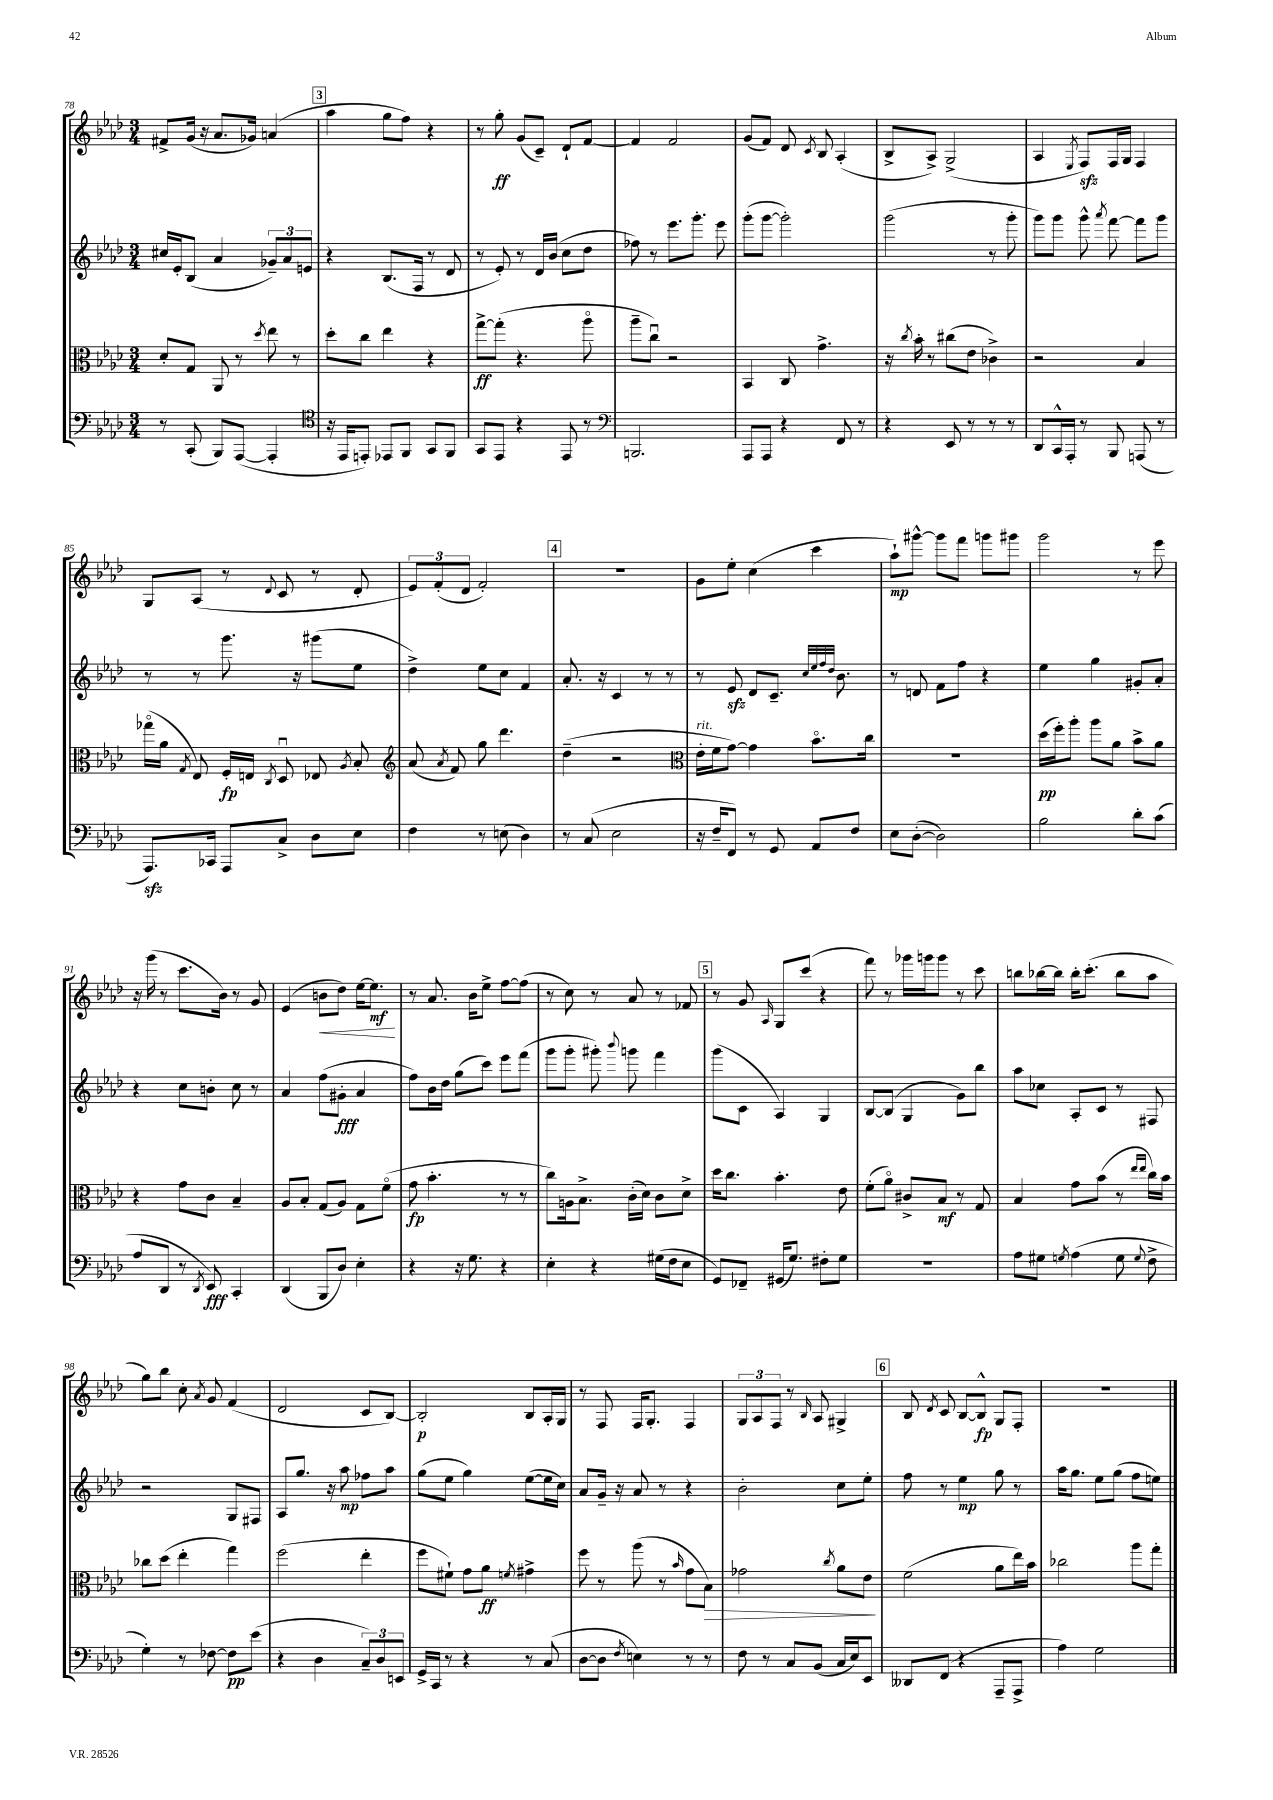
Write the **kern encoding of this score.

**kern	**dynam	**kern	**dynam	**kern	**dynam	**kern	**dynam
*part4	*part4	*part3	*part3	*part2	*part2	*part1	*part1
*staff4	*staff4	*staff3	*staff3	*staff2	*staff2	*staff1	*staff1
*clefF4	*	*clefC3	*	*clefG2	*	*clefG2	*
*k[b-e-a-d-]	*	*k[b-e-a-d-]	*	*k[b-e-a-d-]	*	*k[b-e-a-d-]	*
*M3/4	*	*M3/4	*	*M3/4	*	*M3/4	*
=78	=78	=78	=78	=78	=78	=78	=78
8r	.	8d-'/L	.	16cc#X/LL	.	8f#X^/L	.
.	.	.	.	16e-'/J	.	.	.
(8CC'/	.	8G/J	.	(8B-/J	.	(16g/Jk	.
.	.	.	.	.	.	16r	.
8BBB-/L)	.	8AA-/	.	4a-/	.	8.a-/L	.
([8AAA-/J	.	8r	.	.	.	.	.
.	.	.	.	.	.	16g-X/Jk)	.
.	.	8qdd-/	.	.	.	.	.
4AAA-'/]	.	8ee-\	.	12g-X~/L)	.	(4an/	.
.	.	.	.	12a-/	.	.	.
.	.	8r	.	.	.	.	.
.	.	.	.	12en/J	.	.	.
!!LO:REH:place=s1:t=3
=79	=79	=79	=79	=79	=79	=79	=79
*clefC4	*	*	*	*	*	*	*
16r	.	8dd-'\L	.	4r	.	4aa-\	.
16EE-/KL	.	.	.	.	.	.	.
8EEn'/J)	.	8cc\J	.	.	.	.	.
8EE-X/L	.	4ee-\	.	(8.B-/L	.	8gg\L	.
8FF/J	.	.	.	.	.	8ff\J)	.
.	.	.	.	16F/Jk	.	.	.
8GG/L	.	4r	.	8r	.	4r	.
8FF/J	.	.	.	8d-/	.	.	.
=80	=80	=80	=80	=80	=80	=80	=80
8GG/L	.	[8gg^\L	ff	8r	.	8r	.
8EE-/J	.	(8gg'\J]	.	8e-'/)	.	8gg'\	ff
4r	.	4.r	.	8r	.	(8g/L	.
.	.	.	.	16d-/LL	.	8c~/J)	.
.	.	.	.	(16b-/JJ	.	.	.
8EE-/	.	.	.	8cc\L	.	8d-`/L	.
8r	.	8aa-\	.	8dd-\J	.	[8f/J	.
=81	=81	=81	=81	=81	=81	=81	=81
*clefF4	*	*	*	*	*	*	*
2.BBBn/	.	8aa-~\L	.	8ff-X\)	.	4f/]	.
.	.	8ccu\J)	.	8r	.	.	.
.	.	2r	.	8.eee-\L	.	2f/	.
.	.	.	.	8.ggg'\J	.	.	.
.	.	.	.	8eee-\	.	.	.
=82	=82	=82	=82	=82	=82	=82	=82
8AAA-/L	.	4BB-/	.	(8ggg'\L	.	(8g/L	.
8AAA-/J	.	.	.	[8ggg\J	.	8f/J)	.
4r	.	8C/	.	2ggg'\])	.	8d-/	.
.	.	.	.	.	.	8qc/	.
.	.	4.g^\	.	.	.	8B-/	.
8FF/	.	.	.	.	.	(4A-'/	.
8r	.	.	.	.	.	.	.
=83	=83	=83	=83	=83	=83	=83	=83
4r	.	16r	.	(2ggg\	.	8B-^/L	.
.	.	8qcc/	.	.	.	.	.
.	.	16b-'\	.	.	.	.	.
.	.	8r	.	.	.	8A-^/J)	.
8EE-/	.	(8cc#X\L	.	.	.	(2G^/	.
8r	.	8e-\J	.	.	.	.	.
8r	.	4c-X^\)	.	8r	.	.	.
8r	.	.	.	8ggg'\	.	.	.
=84	=84	=84	=84	=84	=84	=84	=84
8DD-/L	.	2r	.	8ggg\L)	.	4A-/	.
16CC^^/L	.	.	.	8ggg\J	.	.	.
16AAA-'/JJ	.	.	.	.	.	.	.
.	.	.	.	.	.	8qE-/	.
8r	.	.	.	8ggg^^\	.	8Fzz/L)	.
.	.	.	.	8qaaa-/	.	.	.
8BBB-/	.	.	.	[8fff\	.	16F/L	.
.	.	.	.	.	.	16G/JJ	.
(8AAAn/	.	4B-/	.	8fff\L]	.	4F/	.
8r	.	.	.	8ggg\J	.	.	.
!!LO:LB:g=z
=85	=85	=85	=85	=85	=85	=85	=85
8.AAA-zz/L)	.	(16gg-X\LL	.	8r	.	8G/L	.
.	.	16a-\JJ	.	.	.	.	.
.	.	8qG/	.	.	.	.	.
.	.	8E-/)	.	8r	.	(8A-/J	.
16CC-X/Jk	.	.	.	.	.	.	.
8AAA-/L	.	16F'/LL	fp	8.ggg\	.	8r	.
.	.	16En/JJ	.	.	.	.	.
.	.	8qC/	.	.	.	8qqd-/	.
8C^/J	.	8D-u/	.	.	.	8c/	.
.	.	.	.	16r	.	.	.
8D-\L	.	8E-X/	.	(8ggg#X\L	.	8r	.
.	.	8qA-/	.	.	.	.	.
8E-\J	.	8B-'/	.	8ee-\J	.	8d-'/	.
=86	=86	=86	=86	=86	=86	=86	=86
*	*	*clefG2	*	*	*	*	*
4F\	.	(8a-/	.	4dd-^\)	.	12e-/L)	.
.	.	.	.	.	.	(12f'/	.
.	.	8qa-/	.	.	.	.	.
.	.	8f/)	.	.	.	.	.
.	.	.	.	.	.	12d-/J	.
8r	.	8gg\	.	8ee-\L	.	2f'/)	.
(8En\	.	4.ddd-\	.	8cc\J	.	.	.
4D-\)	.	.	.	4f/	.	.	.
!!LO:REH:place=s1:t=4
=87	=87	=87	=87	=87	=87	=87	=87
8r	.	(4dd-~\	.	8.a-'/	.	2.r	.
(8C/	.	.	.	.	.	.	.
.	.	.	.	16r	.	.	.
2E-\	.	2r	.	4c/	.	.	.
.	.	.	.	8r	.	.	.
.	.	.	.	8r	.	.	.
=88	=88	=88	=88	=88	=88	=88	=88
*	*	*clefC3	*	*	*	*	*
!	!	!LO:TX:a:i:t=rit.	!	!	!	!	!
16r	.	16e-'\LL	.	8r	.	8g\L	.
16F~/KL	.	16f\J	.	.	.	.	.
8FF/J)	.	[8g\J)	.	8e-zz/	.	8ee-'\J	.
8r	.	4g\]	.	8d-/L	.	(4cc\	.
8GG/	.	.	.	8.c~/J	.	.	.
8AA-/L	.	8.b-\L	.	.	.	4ccc\	.
.	.	.	.	32qqcc/LLL	.	.	.
.	.	.	.	32qqee-/	.	.	.
.	.	.	.	32qqff/	.	.	.
.	.	.	.	32qqdd-/JJJ	.	.	.
.	.	.	.	8.b-\	.	.	.
8F/J	.	.	.	.	.	.	.
.	.	16cc\Jk	.	.	.	.	.
=89	=89	=89	=89	=89	=89	=89	=89
8E-\L	.	2.r	.	8r	.	8aa-`\L)	mp
([8D-'\J	.	.	.	8dn/	.	[8ggg#X^^\J	.
2D-\])	.	.	.	8f\L	.	8ggg#\L]	.
.	.	.	.	8ff\J	.	8fff\J	.
.	.	.	.	4r	.	8gggn\L	.
.	.	.	.	.	.	8ggg#X\J	.
=90	=90	=90	=90	=90	=90	=90	=90
2B-\	.	(16dd-\LL	pp	4ee-\	.	2ggg\	.
.	.	16ff'\J)	.	.	.	.	.
.	.	8aa-'\J	.	.	.	.	.
.	.	8aa-\L	.	4gg\	.	.	.
.	.	8a-\J	.	.	.	.	.
8d-'\L	.	8b-^\L	.	8g#X'/L	.	8r	.
(8c\J	.	8a-\J	.	8a-'/J	.	8eee-\	.
!!LO:LB:g=z
=91	=91	=91	=91	=91	=91	=91	=91
8A-/L	.	4r	.	4r	.	16r	.
.	.	.	.	.	.	(16ggg\	.
8DD-/J	.	.	.	.	.	8r	.
8r	.	8g\L	.	8cc\L	.	8.ccc\L	.
8qDD-/	.	.	.	.	.	.	.
8EE-/)	fff	8c\J	.	8bn'\J	.	.	.
.	.	.	.	.	.	16b-\Jk)	.
4CC'/	.	4B-~/	.	8cc\	.	8r	.
.	.	.	.	8r	.	8g/	.
=92	=92	=92	=92	=92	=92	=92	=92
(4DD-/	.	8A-/L	.	4a-/	.	(4e-/	.
.	.	8B-'/J	.	.	.	.	.
!	!	!	!	!	!	!	!LO:HP:b
8BBB-/L	.	(8G/L	.	(8ff\L	.	8bn\L	<
8D-/J)	.	8A-/J)	.	8g#X'\J	fff	8dd-\J)	.
4E-'\	.	8G\L	.	4a-/	.	[16ee-\KL	.
.	.	.	.	.	.	8.ee-\J]	mf
.	.	(8f\J	.	.	.	.	.
.	.	.	.	.	.	.	[
=93	=93	=93	=93	=93	=93	=93	=93
4r	.	8g\	fp	8ff\L)	.	8r	.
.	.	4.b-'\	.	16b-\L	.	8.a-/	.
.	.	.	.	16dd-\JJ	.	.	.
16r	.	.	.	(8gg\L	.	.	.
8.G\	.	.	.	.	.	16b-\KL	.
.	.	.	.	8ccc\J)	.	8ee-^\J	.
4r	.	8r	.	8eee-\L	.	[8ff\L	.
.	.	8r	.	(8fff\J	.	(8ff\J]	.
=94	=94	=94	=94	=94	=94	=94	=94
4E-'\	.	8cc\L)	.	8ggg\L	.	8r	.
.	.	16An\k	.	8ggg'\J	.	8cc\)	.
.	.	8.B-^\J	.	.	.	.	.
4r	.	.	.	8ggg#X'\)	.	8r	.
.	.	.	.	8qqbbb-/	.	.	.
.	.	(16c'\LL	.	8gggn\	.	8a-/	.
.	.	16d-\JJ)	.	.	.	.	.
(16G#X\LL	.	8c\L	.	4fff\	.	8r	.
16F\J	.	.	.	.	.	.	.
8E-\J	.	8d-^\J	.	.	.	8f-X/	.
!!LO:REH:place=s1:t=5
=95	=95	=95	=95	=95	=95	=95	=95
8GG/L)	.	16dd-\KL	.	(8ggg\L	.	8r	.
.	.	8.cc\J	.	.	.	.	.
8FF-X~/J	.	.	.	8c\J	.	8g/	.
.	.	.	.	.	.	16qqA-/	.
(16GG#X/KL	.	4.b-'\	.	4A-/)	.	8G/L	.
8.G/J)	.	.	.	.	.	.	.
.	.	.	.	.	.	(8ccc/J	.
8F#X'\L	.	.	.	4G/	.	4r	.
8G\J	.	8e-\	.	.	.	.	.
=96	=96	=96	=96	=96	=96	=96	=96
2.r	.	(8f'\L	.	[8B-/L	.	8fff\)	.
.	.	8a-\J)	.	(8B-/J]	.	8r	.
.	.	8c#X^/L	.	4G/	.	16ggg-X\LL	.
.	.	.	.	.	.	16gggn\J	.
.	.	8B-/J	mf	.	.	8ggg\J	.
.	.	8r	.	8g\L)	.	8r	.
.	.	8G/	.	8bb-\J	.	8ccc\	.
=97	=97	=97	=97	=97	=97	=97	=97
8A-\L	.	4B-/	.	8aa-\L	.	8bbn\L	.
8G#X\J	.	.	.	8cc-X\J	.	[16bb-X\L	.
.	.	.	.	.	.	16bb-\JJ]	.
8qGn/	.	.	.	.	.	.	.
(4A-\	.	8g\L	.	8A-'/L	.	16bb-'\KL	.
.	.	.	.	.	.	(8.ccc'\J	.
.	.	(8b-\J	.	8c/J	.	.	.
8G\	.	8r	.	8r	.	8bb-\L	.
.	.	16qqee-/LL	.	.	.	.	.
8qqG/	.	16qqee-/JJ	.	.	.	.	.
8F^\	.	16cc\LL)	.	8F#X/	.	8aa-\J	.
.	.	16b-\JJ	.	.	.	.	.
!!LO:LB:g=z
=98	=98	=98	=98	=98	=98	=98	=98
4G'\)	.	8cc-X\L	.	2r	.	8gg\L)	.
.	.	(8dd-\J	.	.	.	8bb-\J	.
8r	.	4ee-'\	.	.	.	8cc'\	.
.	.	.	.	.	.	8qa-/	.
[8F-X\	.	.	.	.	.	8g/	.
8F-\L]	pp	4gg\)	.	8G/L	.	(4f/	.
(8e-\J	.	.	.	8F#X/J	.	.	.
=99	=99	=99	=99	=99	=99	=99	=99
4r	.	(2ff\	.	8A-/L	.	2d-/	.
.	.	.	.	8.gg/J	.	.	.
4D-\	.	.	.	.	.	.	.
.	.	.	.	16r	.	.	.
.	.	.	.	8aa-\	mp	.	.
12C~/L)	.	4ee-'\	.	8ff-X\L	.	8c/L	.
12D-/	.	.	.	.	.	.	.
.	.	.	.	8aa-\J	.	[8B-/J)	.
12EEn/J	.	.	.	.	.	.	.
=100	=100	=100	=100	=100	=100	=100	=100
16GG^/LL	.	8ff\L	.	(8gg\L	.	2B-'/]	p
16CC/JJ	.	.	.	.	.	.	.
8r	.	8f#X`\J)	.	8ee-\J	.	.	.
4r	.	8g\L	.	4gg\)	.	.	.
.	.	8a-\J	ff	.	.	.	.
.	.	8qfn/	.	.	.	.	.
8r	.	4g#X^\	.	([8ee-\L	.	8B-/L	.
(8C/	.	.	.	16ee-\L]	.	16A-'/L	.
.	.	.	.	16cc\JJ)	.	16G/JJ	.
=101	=101	=101	=101	=101	=101	=101	=101
[8D-\L	.	8ff\	.	8a-/L	.	8r	.
8D-\J]	.	8r	.	16g~/Jk	.	8F/	.
.	.	.	.	16r	.	.	.
8qF/	.	.	.	.	.	.	.
4En\)	.	(8aa-\	.	8a-/	.	16F/KL	.
.	.	.	.	.	.	8.G'/J	.
.	.	8r	.	8r	.	.	.
.	.	16qqb-/	.	.	.	.	.
8r	.	8g\L	.	4r	.	4F/	.
!	!	!	!LO:HP:b	!	!	!	!
8r	.	8B-\J)	>	.	.	.	.
=102	=102	=102	=102	=102	=102	=102	=102
8F\	.	2g-X\	.	2b-'\	.	12G/L	.
.	.	.	.	.	.	12A-/	.
8r	.	.	.	.	.	.	.
.	.	.	.	.	.	12F/J	.
8C/L	.	.	.	.	.	8r	.
.	.	.	.	.	.	16qqB-/	.
(8BB-/J	.	.	.	.	.	8A-/	.
.	.	8qcc/	.	.	.	.	.
16C/LL	.	8a-\L	.	8cc\L	.	4G#X^/	.
16E-/J)	.	.	.	.	.	.	.
8EE-/J	.	8e-\J	.	8ee-'\J	.	.	.
.	.	.	]	.	.	.	.
!!LO:REH:place=s1:t=6
=103	=103	=103	=103	=103	=103	=103	=103
8DD--X/L	.	(2f\	.	8ff\	.	8B-/	.
.	.	.	.	.	.	8qd-/	.
(8FF/J	.	.	.	8r	.	8c/	.
4r	.	.	.	4ee-\	mp	[8B-/L	.
.	.	.	.	.	.	8B-^^/J]	fp
8AAA-~/L	.	8a-\L	.	8gg\	.	8G/L	.
8AAA-^/J	.	16ee-\L)	.	8r	.	8F'/J	.
.	.	16b-\JJ	.	.	.	.	.
=104	=104	=104	=104	=104	=104	=104	=104
4A-\)	.	2cc-X\	.	16aa-\KL	.	2.r	.
.	.	.	.	8.gg\J	.	.	.
2G\	.	.	.	8ee-\L	.	.	.
.	.	.	.	(8gg\J	.	.	.
.	.	8aa-\L	.	8ff\L	.	.	.
.	.	8gg'\J	.	8een\J)	.	.	.
==	==	==	==	==	==	==	==
*-	*-	*-	*-	*-	*-	*-	*-
